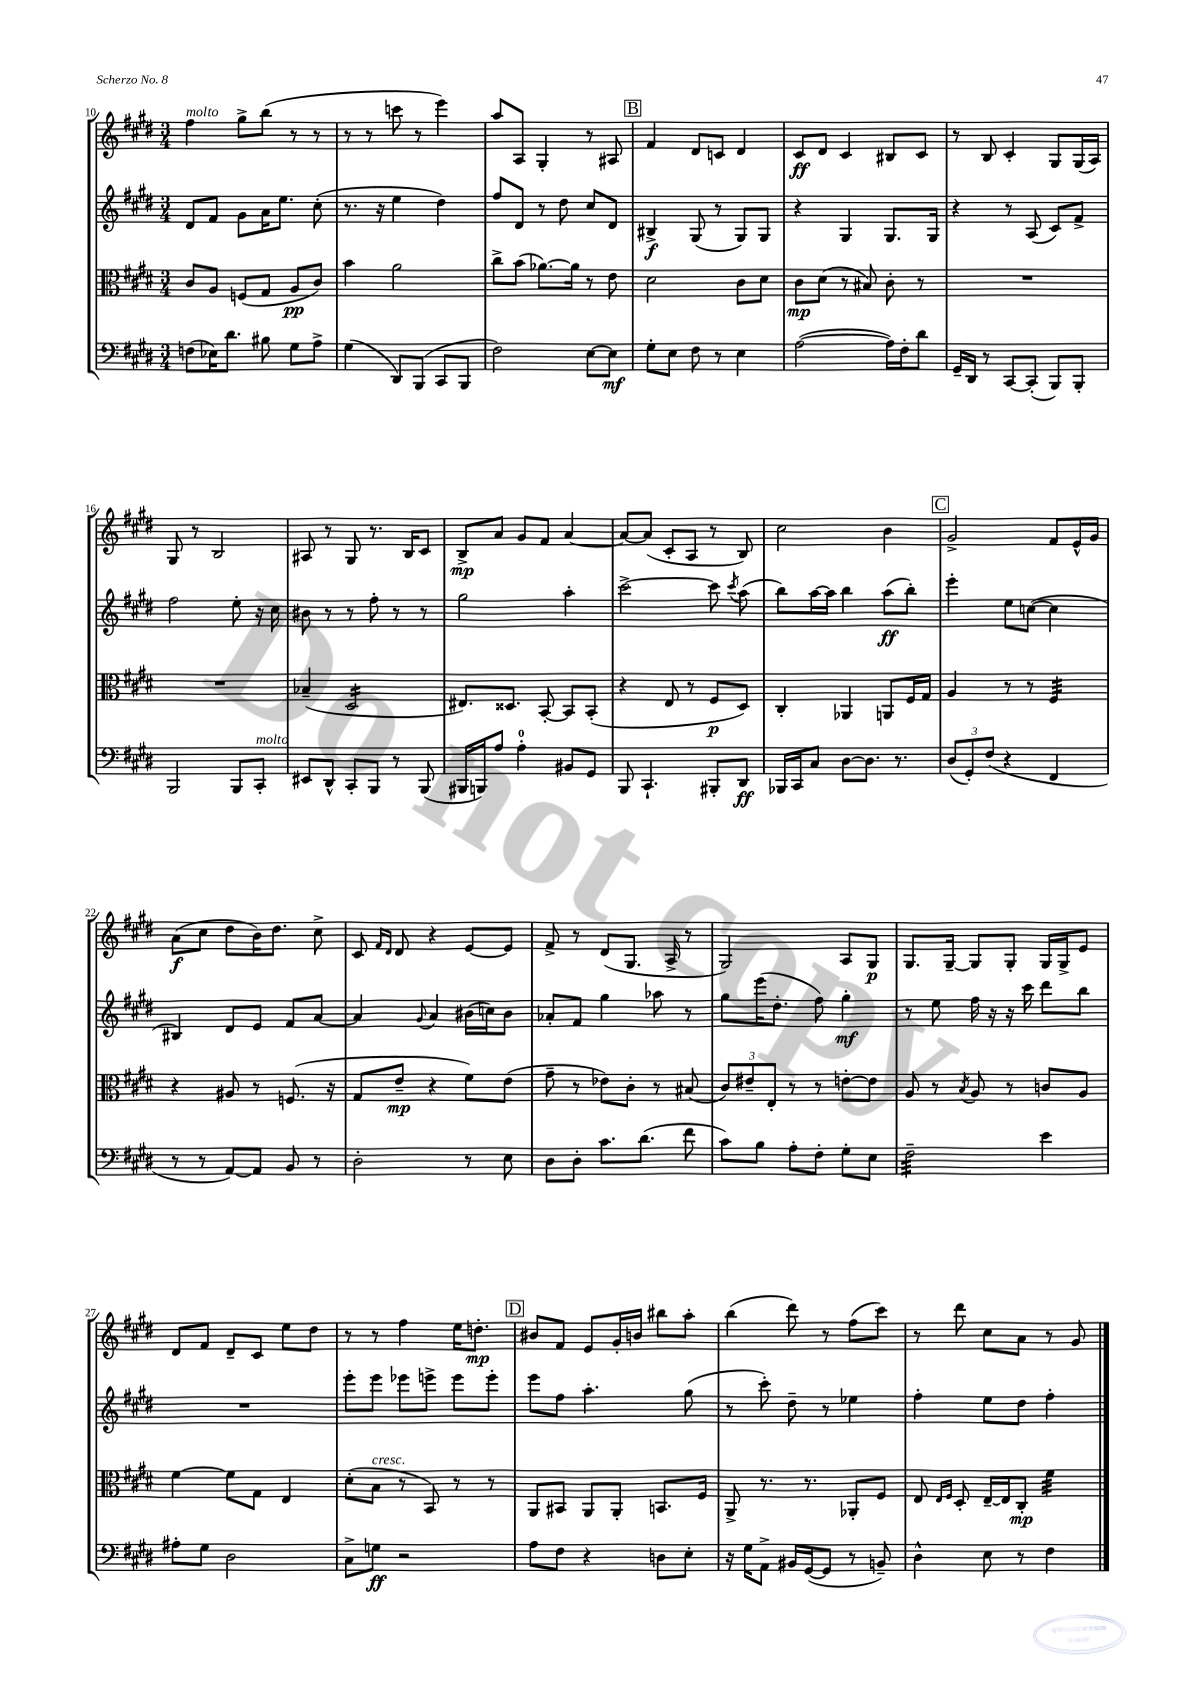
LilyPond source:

<<
\new StaffGroup <<
\new Staff = "s0" {
    \clef treble \key e \major \numericTimeSignature \time 3/4
    \autoBeamOff fis''4^\markup { \italic "molto" } gis''8[-> b''8]( r8 r8 |
    r8 r8 c'''8 r8 e'''4) |
    a''8[ a8] gis4-. r8 ais8 |
    \mark \markup { \box "B" } fis'4 dis'8[ c'8] dis'4 |
    cis'8[\ff dis'8] cis'4 bis8[ cis'8] |
    r8 b8 cis'4-. gis8[ gis16( a16]) |
    gis8 r8 b2 |
    ais8 r8 gis8 r8. b16[ cis'8] |
    b8[->\mp a'8] gis'8[ fis'8] a'4~ |
    a'8[~ a'8]( cis'8[-. a8] r8 b8) |
    cis''2 b'4 |
    \mark \markup { \box "C" } gis'2-> fis'8[ e'16-^ gis'16] |
    a'8[\f( cis''8] dis''8[ b'16) dis''8.] cis''8-> |
    cis'8 \grace { fis'16[ dis'16] } dis'8 r4 e'8[~ e'8] |
    fis'8-> r8 dis'8[( gis8.] a16-> r8 |
    gis2) a8[ gis8]\p |
    gis8.[ gis16]~-- gis8[ gis8]-. gis16[ gis16-> e'8] |
    dis'8[ fis'8] dis'8[-- cis'8] e''8[ dis''8] |
    r8 r8 fis''4 e''16[ d''8.]-.\mp |
    \mark \markup { \box "D" } bis'8[ fis'8] e'8[ gis'16-. b'16] bis''8[ a''8]-. |
    b''4( dis'''8) r8 fis''8[( cis'''8]) |
    r8 dis'''8 cis''8[ a'8] r8 gis'8 \bar "|." |
}
\new Staff = "s1" {
    \clef treble \key e \major \numericTimeSignature \time 3/4
    \autoBeamOff dis'8[ fis'8] gis'8[ a'16 e''8.] cis''8-.( |
    r8. r16 e''4 dis''4) |
    fis''8[ dis'8] r8 dis''8 cis''8[ dis'8] |
    \mark \markup { \box "B" } bis4->\f gis8( r8 gis8[) gis8] |
    r4 gis4 gis8.[ gis16] |
    r4 r8 a8( cis'8[) fis'8]-> |
    fis''2 e''8-. r16 cis''16 |
    bis'8 r8 r8 fis''8-. r8 r8 |
    gis''2 a''4-. |
    cis'''2~-> cis'''8 \acciaccatura { cis'''8 } a''8( |
    b''8[) a''16~ a''16] b''4 a''8[\ff( b''8]-.) |
    \mark \markup { \box "C" } e'''4-. e''8[ c''8]~( c''4 |
    bis4) dis'8[ e'8] fis'8[ a'8]~ |
    a'4 \appoggiatura { gis'8 } a'4 bis'16[( c''16) bis'8] |
    aes'8[-. fis'8] gis''4 aes''8 r8 |
    gis''8[ e'''16( dis''8.]-. fis''8) gis''4-.\mf |
    r8 e''8 fis''16 r16 r16 cis'''16 dis'''8[ b''8] |
    R2. |
    e'''8[-. e'''8] ees'''8[ e'''8]-> e'''8[ e'''8]-. |
    \mark \markup { \box "D" } e'''8[ fis''8] a''4.-. gis''8( |
    r8 cis'''8-.) dis''8-- r8 ees''4 |
    fis''4-. e''8[ dis''8] fis''4-. \bar "|." |
}
\new Staff = "s2" {
    \clef alto \key e \major \numericTimeSignature \time 3/4
    \autoBeamOff cis'8[ a8] f8[( gis8] a8[\pp cis'8]) |
    b'4 a'2 |
    cis''8[-> b'8]( aes'8.[~) aes'16] r8 e'8 |
    \mark \markup { \box "B" } dis'2 cis'8[ dis'8] |
    cis'8[\mp dis'8]( r8 bis8) cis'8-. r8 |
    R2. |
    R2. |
    bes4--( dis2:16 |
    eis8.[) disis8.] b,8~-. b,8[ b,8]-.( |
    r4 e8 r8 fis8[\p dis8]) |
    cis4-. aes,4 a,8[ fis16 gis16] |
    \mark \markup { \box "C" } a4 r8 r8 fis4:32 |
    r4 ais8 r8 f8.( r16 |
    gis8[ e'8]--\mp r4 fis'8[) e'8]( |
    gis'8-- r8 ees'8[) cis'8]-. r8 bis8( |
    \tuplet 3/2 { cis'8[) eis'8-- e8]-. } r8 r8 e'8[~-. e'8] |
    a8 r8 \acciaccatura { b8 } a8 r8 c'8[ a8] |
    fis'4~ fis'8[ gis8] e4 |
    dis'8[-.( b8]^\markup { \italic "cresc." } r8 b,8) r8 r8 |
    \mark \markup { \box "D" } a,8[ bis,8] a,8[ a,8]-. b,8.[ fis16] |
    a,8-> r8. r8. aes,8[-. fis8] |
    e8 \grace { e16[ fis16] } dis8-. e16[~-- e16 cis8]-.\mp fis'4:32 \bar "|." |
}
\new Staff = "s3" {
    \clef bass \key e \major \numericTimeSignature \time 3/4
    \autoBeamOff f8[( ees16) dis'8.] bis8 gis8[ a8]-> |
    gis4( dis,8[) b,,8]( cis,8[ b,,8] |
    fis2) e8[~ e8]\mf |
    \mark \markup { \box "B" } gis8[-. e8] fis8 r8 e4 |
    a2~( a16[) fis16-. dis'8] |
    gis,16[-- dis,16] r8 cis,8[~ cis,8]-.( b,,8[) b,,8]-. |
    b,,2 b,,8[ cis,8]-.^\markup { \italic "molto" } |
    eis,8[ dis,8]-^ cis,8[-. b,,8] r8 b,,8( |
    bis,,16[ b,,16) a8] a4-0-. bis,8[ gis,8] |
    b,,8 cis,4.-! bis,,8[-. dis,8]\ff |
    bes,,16[ cis,16 cis8] dis8[~ dis8.] r8. |
    \mark \markup { \box "C" } \tuplet 3/2 { dis8[( gis,8-.) fis8]( } r4 fis,4 |
    r8 r8 a,8[~) a,8] b,8 r8 |
    dis2-. r8 e8 |
    dis8[ dis8]-. cis'8.[ dis'8.]( fis'8 |
    cis'8[) b8] a8[-. fis8]-. gis8[-. e8] |
    fis2:32-- e'4 |
    ais8[-. gis8] dis2 |
    cis8[-> g8]\ff r2 |
    \mark \markup { \box "D" } a8[ fis8] r4 d8[ e8]-. |
    r16 gis16[ a,8]-> bis,16[ gis,16~( gis,8] r8 b,8--) |
    dis4-^ e8 r8 fis4 \bar "|." |
}
>>
>>
\layout { \context { \Score currentBarNumber = #10 } }
